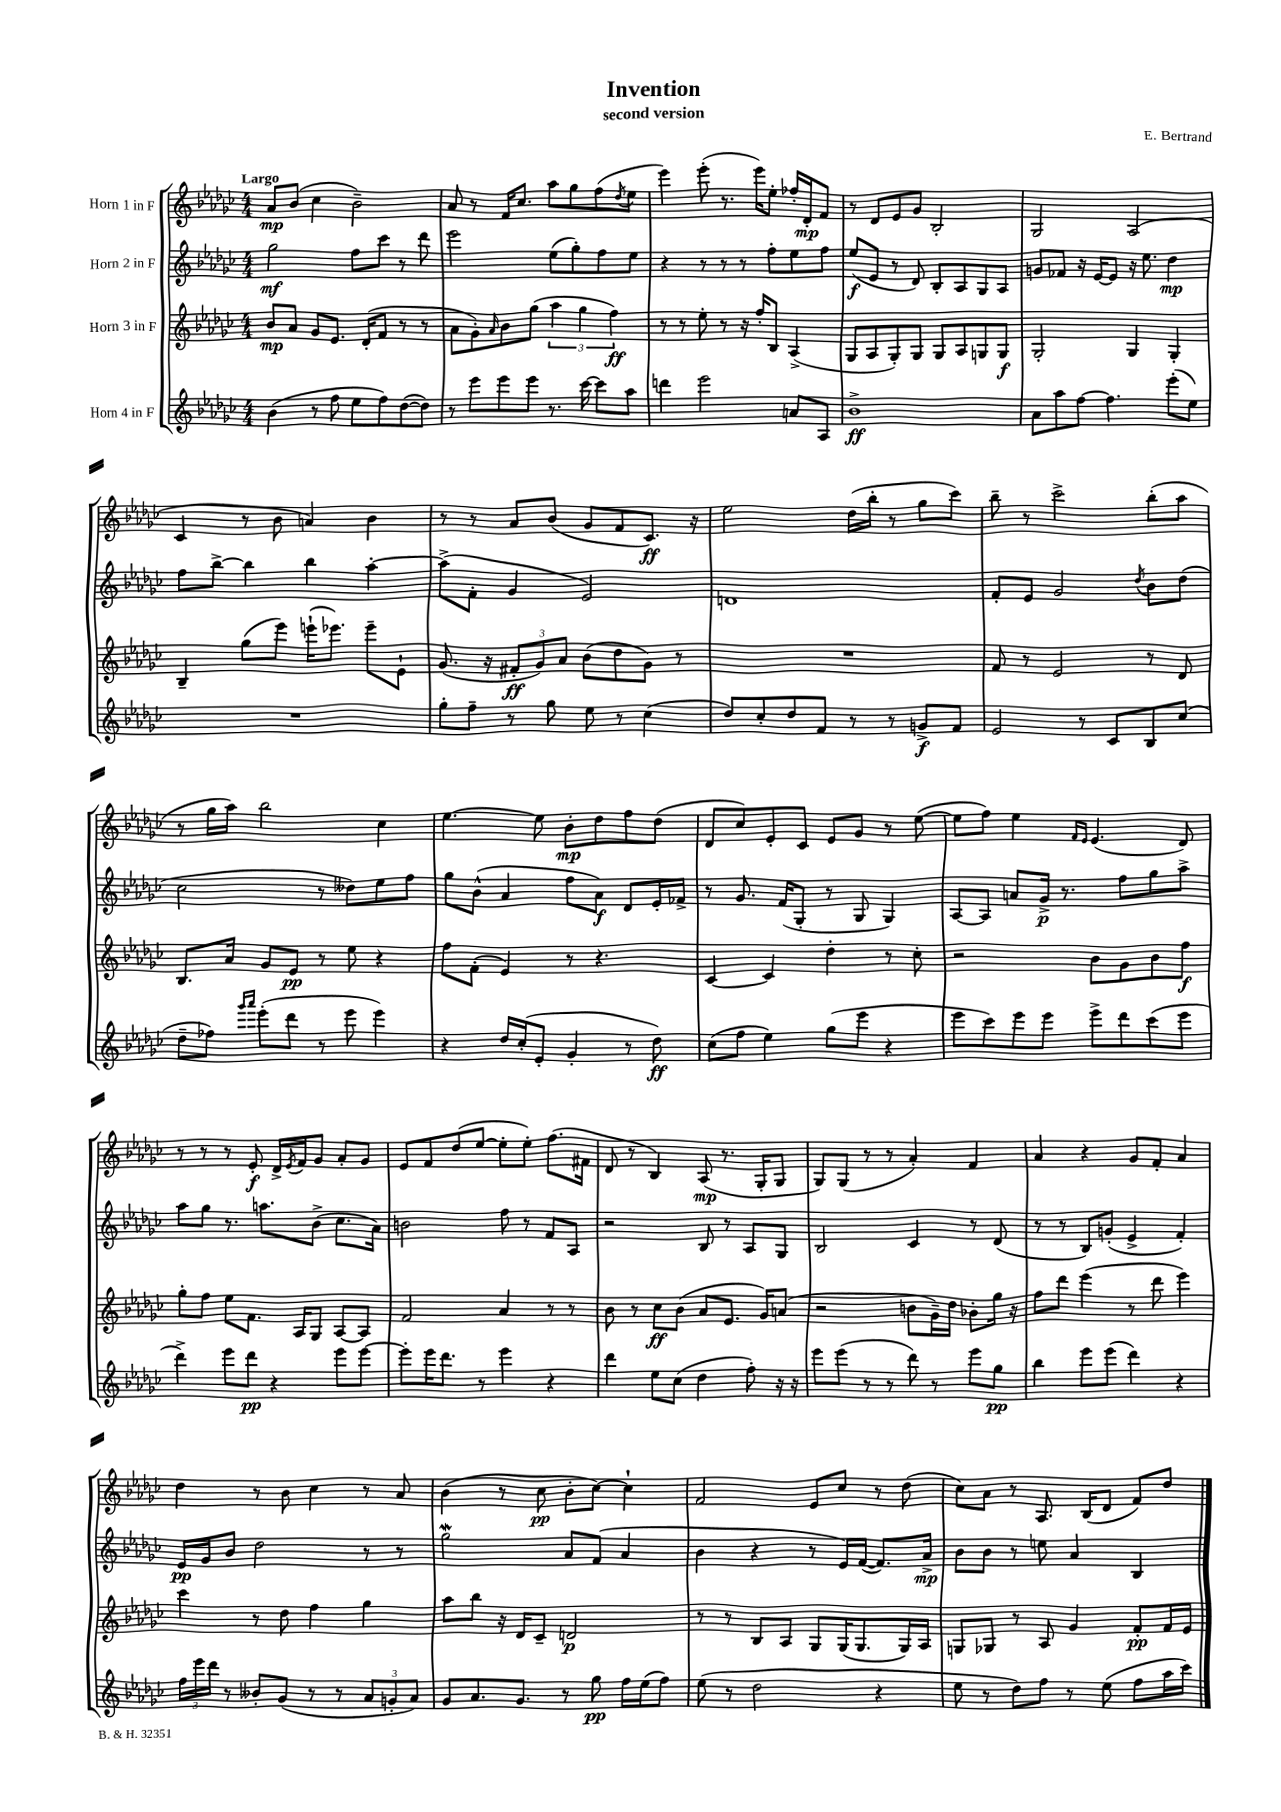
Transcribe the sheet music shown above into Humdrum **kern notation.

**kern	**kern	**kern	**kern
*staff4	*staff3	*staff2	*staff1
*clefG2	*clefG2	*clefG2	*clefG2
*k[b-e-a-d-g-c-]	*k[b-e-a-d-g-c-]	*k[b-e-a-d-g-c-]	*k[b-e-a-d-g-c-]
*M4/4	*M4/4	*M4/4	*M4/4
(4b-	8b-	2gg-	8a-
.	8a-	.	(8b-
8r	8g-	.	4cc-
8ff	8.e-	.	.
8ee-	.	8ff	2b-~)
.	(16d-'	.	.
8ff)	8f	8ccc-	.
([8dd-	8r	8r	.
8dd-])	8r	8ddd-	.
=	=	=	=
8r	8a-	2eee-	8a-
8eee-	8g-')	.	8r
.	16qqa-	.	.
8eee-	8b-	.	16f
.	.	.	8.cc-
8eee-	(8gg-	.	.
8.r	6aa-	(8ee-	8aa-
.	.	8gg-')	8gg-
.	6gg-	.	.
[16ccc-	.	.	.
8ccc-]	.	8ff	(8ff
.	6ff)	.	.
.	.	.	8qdd-
8aa-	.	8ee-	8ee-
=	=	=	=
4ddd	8r	4r	4eee-)
.	8r	.	.
2eee-	8ee-'	8r	(8eee-'
.	8r	8r	8.r
.	16r	8r	.
.	16ff'	.	16eee-)
.	8B-	8ff'	8ee-'
8a	(4A-^	8ee-	16ff-'
.	.	.	16d-'
8A-	.	8ff	8f
=	=	=	=
1b-^	8G-	(8ee-	8r
.	8A-	8e-	8d-
.	8G-')	8r	8e-
.	8G-	8d-)	8g-
.	8G-	8B-'	2B-'
.	8A-	8A-	.
.	8G	8G-	.
.	8G	8A-	.
=	=	=	=
8a-	2G-'	8g	2G-
8aa-	.	8f-	.
[8ff	.	16r	.
.	.	[16e-	.
4.ff]	.	8e-]	.
.	4G-	16r	(2A-
.	.	8.ee-	.
(8eee-'	4G-'	4dd-	.
8ee-)	.	.	.
=	=	=	=
1r	4B-~	8ff	4c-
.	.	[8bb-^	.
.	(8gg-	4bb-]	8r
.	8eee-)	.	8b-
.	(16eee`	4bb-	4a)
.	8.eee-)	.	.
.	8eee-~	[4aa-'	4b-
.	8e-`	.	.
=	=	=	=
8gg-'	(8.g-	(8aa-^]	8r
8ff~	.	8f'	8r
.	16r	.	.
8r	12f#'	4g-	8a-
.	12g-)	.	.
8gg-	.	.	(8b-
.	12a-	.	.
8ee-	(8b-	2e-)	8g-
8r	8dd-	.	8f
(4cc-	8g-)	.	8.c-)
.	8r	.	.
.	.	.	16r
=	=	=	=
8dd-)	1r	1d	2ee-
8cc-'	.	.	.
8dd-	.	.	.
8f	.	.	.
8r	.	.	(16dd-
.	.	.	16bb-'
8r	.	.	8r
8g^	.	.	8gg-
8f	.	.	8ccc-)
=	=	=	=
2e-	8f	8f'	8bb-~
.	8r	8e-	8r
.	2e-	2g-	2ccc-^
8r	.	.	.
8c-	.	.	.
.	.	8qdd-	.
8B-	8r	8b-	(8bb-'
(8cc-	8d-	(8dd-	8aa-
=	=	=	=
8dd-~	8.B-	2cc-	8r
8ff-)	.	.	16gg-
.	16a-	.	16aa-)
16qqggg-	.	.	.
16qqaaa-	.	.	.
(8eee-'	8g-	.	2bb-
8ddd-	8e-	.	.
8r	8r	8r	.
8eee-	8ee-	8dd--)	.
4eee-)	4r	8ee-	4cc-
.	.	8ff	.
=	=	=	=
4r	8ff	8gg-	[4.ee-
.	(8f'	(8b-^^	.
16dd-	4e-)	4a-	.
(16cc-'	.	.	.
8e-'	.	.	8ee-]
4g-'	8r	8ff	8b-'
.	4.r	8a-)	8dd-
8r	.	8d-	8ff
8dd-)	.	16e-'	(8dd-
.	.	16f-^	.
=	=	=	=
(8cc-	[4c-	8r	8d-
8ff	.	8.g-	8cc-)
4ee-)	4c-]	.	8e-'
.	.	(16f	.
.	.	8G-'	8c-
(8gg-	4dd-'	8r	8e-
8eee-	.	8G-	8g-
4r	8r	4G-)	8r
.	8cc-'	.	([8ee-
=	=	=	=
8eee-	2r	[8A-	8ee-]
8ccc-)	.	8A-]	8ff)
8eee-	.	8a	4ee-
8eee-	.	16g-^	.
.	.	8.r	.
.	.	.	16qqf
.	.	.	16qqe-
8eee-^	8b-	.	(4.e-
8ddd-	8g-	8ff	.
(8ccc-	8b-	8gg-	.
8eee-	8ff	8aa-^	8d-)
=	=	=	=
4ddd-^)	8gg-'	8aa-	8r
.	8ff	8gg-	8r
8eee-	8ee-	8.r	8r
8ddd-	8.f	.	8e-'
.	.	8.aa	.
4r	.	.	16d-^
.	.	.	8qe-
.	16A-	.	16f
.	8G-	(8b-^	8g-
8eee-	[8A-	8.cc-	8a-'
[8eee-	8A-]	.	8g-
.	.	16a-)	.
=	=	=	=
8eee-']	2f	2b	8e-
16eee-	.	.	8f
8.ddd-	.	.	.
.	.	.	(8dd-
8r	.	.	[8ee-
4eee-	4a-	8ff	8ee-']
.	.	8r	8ee-')
4r	8r	8f	(8.ff
.	8r	8A-	.
.	.	.	16f#
=	=	=	=
4ddd-	8b-	2r	8d-
.	8r	.	8r
8ee-	8cc-	.	4B-)
(8cc-	(8b-	.	.
4dd-	8a-	8B-	(8A-
.	8.e-	8r	8.r
8ff')	.	8A-	.
.	16g-)	.	16G-'
16r	(8a	8G-	8G-
16r	.	.	.
=	=	=	=
8eee-	2r	2B-	8G-)
(8eee-	.	.	(8G-
8r	.	.	8r
8r	.	.	8r
8ddd-)	8b	4c-	4a-')
8r	16g-~)	.	.
.	16dd-	.	.
8eee-	8b-'	8r	4f
8gg-	16gg-	(8d-	.
.	16r	.	.
=	=	=	=
4bb-	8ff	8r	4a-
.	8ddd-	8r	.
8eee-	(4eee-	8B-)	4r
(8eee-	.	(8g'	.
4ddd-)	8r	4e-^	8g-
.	8ddd-	.	8f'
4r	4eee-)	4f')	4a-
=	=	=	=
24ff	4ccc-	16e-	4dd-
24eee-	.	.	.
.	.	16g-	.
24ddd-	.	.	.
8r	.	8b-	.
8b--'	8r	2dd-	8r
(8g-	8dd-	.	8b-
8r	4ff	.	4cc-
8r	.	.	.
12a-	4gg-	8r	8r
12g'	.	.	.
.	.	8r	8a-
12a-)	.	.	.
=	=	=	=
8g-	8aa-	2gg-	(4b-
8.a-	8bb-	.	.
.	16r	.	8r
8.g-	16d-	.	.
.	8c-~	.	8cc-
8r	2d	8a-	8b-'
8gg-	.	(8f	[8cc-)
16ff	.	4a-	4cc-`]
(16ee-	.	.	.
8ff)	.	.	.
=	=	=	=
(8ee-	8r	4b-	2f
8r	8r	.	.
2dd-	8B-	4r	.
.	8A-	.	.
.	8G-	8r	8e-
.	(16G-	16e-)	8cc-
.	8.G-	([16f	.
4r	.	8.f])	8r
.	16G-)	.	(8dd-
.	16A-	16a-^	.
=	=	=	=
8ee-	8G	8b-	8cc-)
8r	8G-	8b-	8a-
8dd-)	8r	8r	8r
8ff	8A-	8ee	8.A-
8r	4g-	4a-	.
.	.	.	(16B-
(8ee-	.	.	8d-
8ff	8f'	4B-	8f)
16aa-	16f	.	8dd-
16ccc-)	16e-	.	.
==	==	==	==
*-	*-	*-	*-
